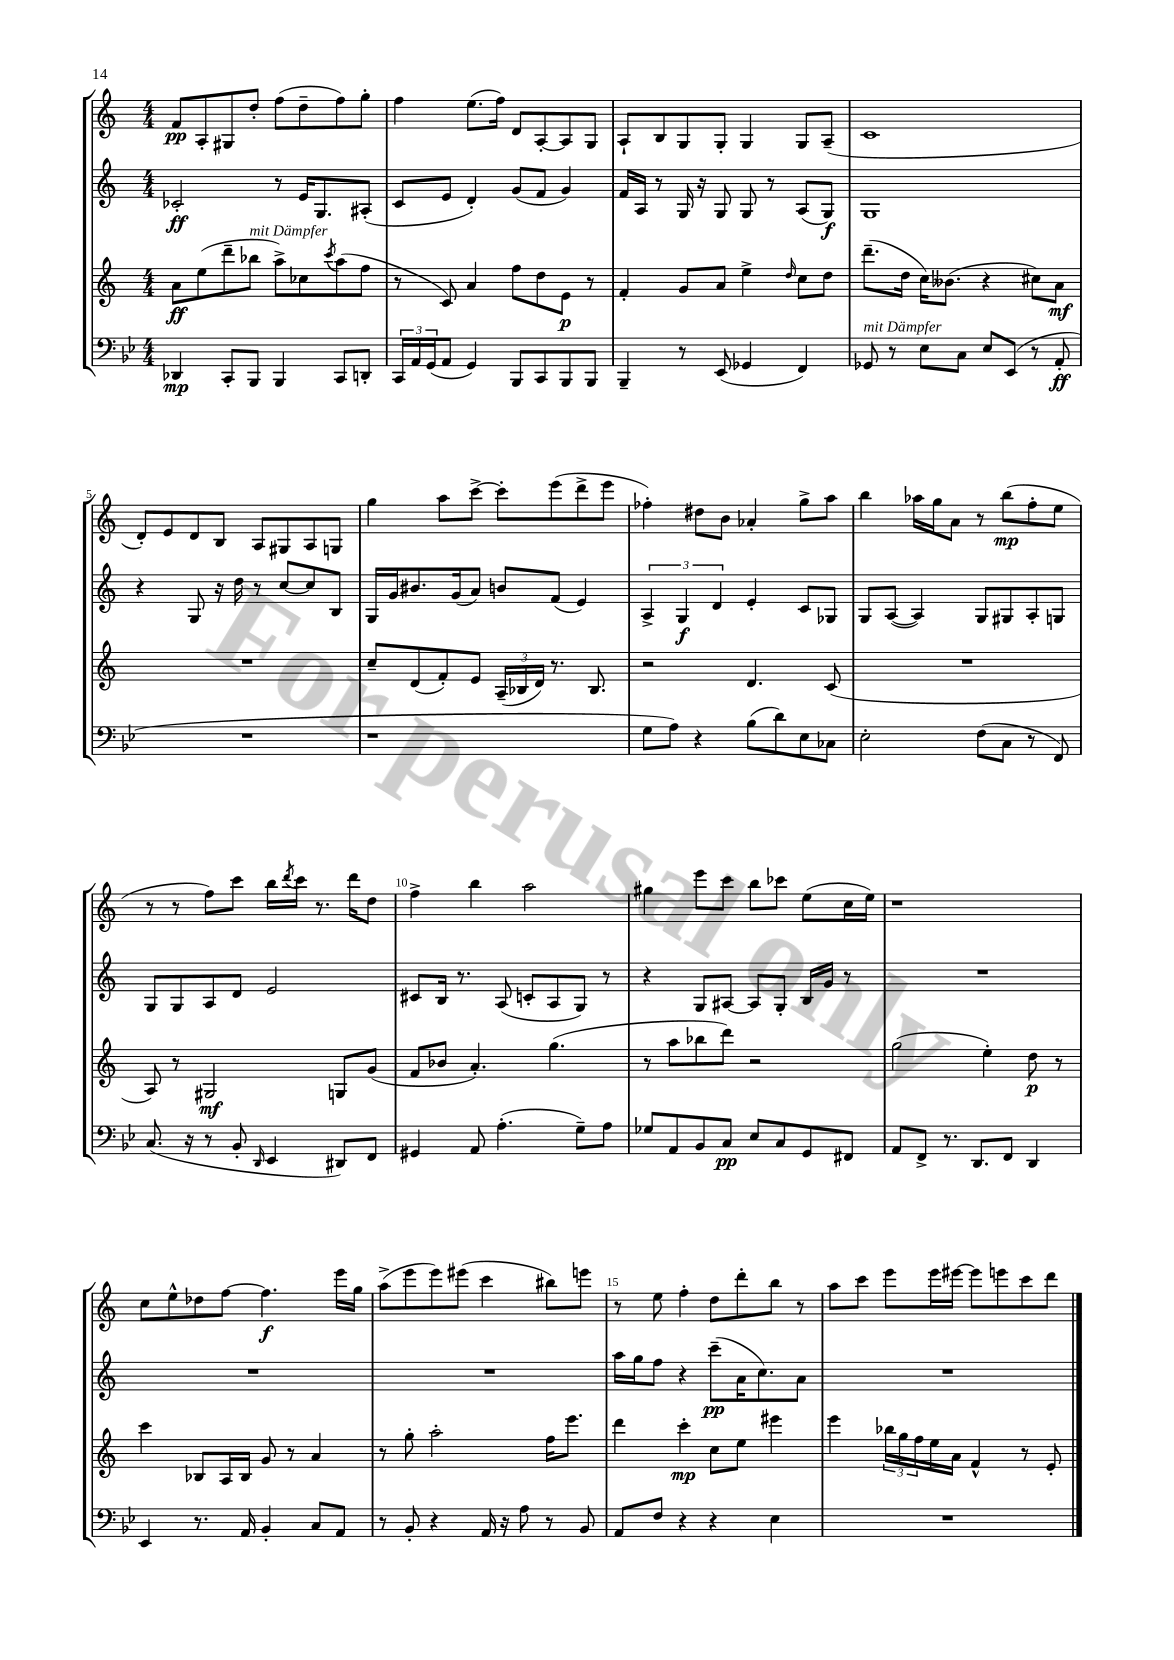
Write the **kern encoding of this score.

**kern	**dynam	**kern	**dynam	**kern	**dynam	**kern	**dynam
*part4	*part4	*part3	*part3	*part2	*part2	*part1	*part1
*staff4	*staff4	*staff3	*staff3	*staff2	*staff2	*staff1	*staff1
*clefF4	*	*clefG2	*	*clefG2	*	*clefG2	*
*k[b-e-]	*	*k[]	*	*k[]	*	*k[]	*
*M4/4	*	*M4/4	*	*M4/4	*	*M4/4	*
=1	=1	=1	=1	=1	=1	=1	=1
4DD-X/	mp	8a\L	ff	2c-X'/	ff	8f/L	pp
.	.	(8ee\	.	.	.	8A'/	.
8CC'/L	.	8ddd~\	.	.	.	8G#X/	.
!	!	!LO:TX:a:i:t=mit Dämpfer	!	!	!	!	!
8BBB-/J	.	8bb-X\J	.	.	.	8dd'/J	.
4BBB-/	.	8aa^\L)	.	8r	.	(8ff\L	.
.	.	8cc-X\	.	16e/KL	.	8dd~\	.
.	.	.	.	8.G/	.	.	.
.	.	8qccc/	.	.	.	.	.
8CC/L	.	(8aa\	.	.	.	8ff\)	.
8DDn'/J	.	8ff\J	.	(8A#X'/J	.	8gg'\J	.
=2	=2	=2	=2	=2	=2	=2	=2
24CC/LL	.	8r	.	8c/L	.	4ff\	.
24AA/	.	.	.	.	.	.	.
(24GG/J	.	.	.	.	.	.	.
8AA/J	.	8c/)	.	8e/J	.	.	.
4GG/)	.	4a/	.	4d'/)	.	(8.ee\L	.
.	.	.	.	.	.	16ff\Jk)	.
8BBB-/L	.	8ff\L	.	(8g/L	.	8d/L	.
8CC/	.	8dd\	.	8f/J	.	[8A'/	.
8BBB-/	.	8e\J	p	4g/)	.	8A/]	.
8BBB-/J	.	8r	.	.	.	8G/J	.
=3	=3	=3	=3	=3	=3	=3	=3
4BBB-~/	.	4f'/	.	16f/LL	.	8A`/L	.
.	.	.	.	16A/JJ	.	.	.
.	.	.	.	8r	.	8B/	.
8r	.	8g/L	.	16G/	.	8G/	.
.	.	.	.	16r	.	.	.
(8EE-/	.	8a/J	.	8G/	.	8G'/J	.
4GG-X/	.	4ee^\	.	8G/	.	4G/	.
.	.	.	.	8r	.	.	.
.	.	16qqdd/	.	.	.	.	.
4FF/)	.	8cc\L	.	(8A/L	.	8G/L	.
.	.	8dd\J	.	8G/J)	f	(8A~/J	.
=4	=4	=4	=4	=4	=4	=4	=4
!LO:TX:a:i:t=mit Dämpfer	!	!	!	!	!	!	!
8GG-X/	.	(8.ddd~\L	.	1G	.	1c	.
8r	.	.	.	.	.	.	.
.	.	16dd\Jk	.	.	.	.	.
8E-\L	.	16cc\KL)	.	.	.	.	.
.	.	(8.b--X\J	.	.	.	.	.
8C\J	.	.	.	.	.	.	.
8E-/L	.	4r	.	.	.	.	.
(8EE-/J	.	.	.	.	.	.	.
8r	.	8cc#X\L)	.	.	.	.	.
8AA'/	ff	8a\J	mf	.	.	.	.
!!LO:LB:g=z
=5	=5	=5	=5	=5	=5	=5	=5
1r	.	1r	.	4r	.	8d'/L)	.
.	.	.	.	.	.	8e/	.
.	.	.	.	8G/	.	8d/	.
.	.	.	.	16r	.	8B/J	.
.	.	.	.	16dd\	.	.	.
.	.	.	.	8r	.	8A/L	.
.	.	.	.	[8cc/L	.	8G#X/	.
.	.	.	.	8cc/]	.	8A/	.
.	.	.	.	8B/J	.	8Gn/J	.
=6	=6	=6	=6	=6	=6	=6	=6
1r	.	8cc~/L	.	16G/LL	.	4gg\	.
.	.	.	.	16g/J	.	.	.
.	.	(8d/	.	8.b#X/	.	.	.
.	.	8f'/)	.	.	.	8aa\L	.
.	.	.	.	(16g/k	.	.	.
.	.	8e/J	.	8a/J)	.	[8ccc^\J	.
.	.	(24A~/LL	.	8bn/L	.	8ccc'\L]	.
.	.	24B-X/	.	.	.	.	.
.	.	24d/JJ)	.	.	.	.	.
.	.	8.r	.	(8f/J	.	(8eee\	.
.	.	.	.	4e/)	.	8ddd^\	.
.	.	8.B-/	.	.	.	.	.
.	.	.	.	.	.	8eee\J	.
=7	=7	=7	=7	=7	=7	=7	=7
8G\L	.	2r	.	6A^/	.	4ff-X'\)	.
8A\J)	.	.	.	.	.	.	.
.	.	.	.	6G/	f	.	.
4r	.	.	.	.	.	8dd#X\L	.
.	.	.	.	6d/	.	.	.
.	.	.	.	.	.	8b\J	.
(8B-\L	.	4.d/	.	4e'/	.	4a-X'/	.
8d\)	.	.	.	.	.	.	.
8E-\	.	.	.	8c/L	.	8gg^\L	.
8C-X\J	.	(8c/	.	8G-X/J	.	8aa\J	.
=8	=8	=8	=8	=8	=8	=8	=8
2E-'\	.	1r	.	8G/L	.	4bb\	.
.	.	.	.	([8A/J	.	.	.
.	.	.	.	4A/])	.	16aa-X\LL	.
.	.	.	.	.	.	16gg\J	.
.	.	.	.	.	.	8a\J	.
(8F\L	.	.	.	8G/L	.	8r	.
8C\J	.	.	.	8G#X/	.	(8bb\L	mp
8r	.	.	.	8A'/	.	8ff'\	.
8FF/)	.	.	.	8Gn/J	.	8ee\J	.
!!LO:LB:g=z
=9	=9	=9	=9	=9	=9	=9	=9
(8.C/	.	8A/)	.	8G/L	.	8r	.
.	.	8r	.	8G/	.	8r	.
16r	.	.	.	.	.	.	.
8r	.	2G#X/	mf	8A/	.	8ff\L)	.
8BB-'/	.	.	.	8d/J	.	8ccc\J	.
16qqDD/	.	.	.	.	.	.	.
4EE-/	.	.	.	2e/	.	16bb\LL	.
.	.	.	.	.	.	8qddd/	.
.	.	.	.	.	.	16ccc\JJ	.
.	.	.	.	.	.	8.r	.
8DD#X/L)	.	8Gn/L	.	.	.	.	.
.	.	.	.	.	.	16ddd\KL	.
8FF/J	.	(8g/J	.	.	.	8dd\J	.
=10	=10	=10	=10	=10	=10	=10	=10
4GG#X/	.	8f/L	.	8c#X/L	.	4ff^\	.
.	.	8b-X/J	.	16B/Jk	.	.	.
.	.	.	.	8.r	.	.	.
8AA/	.	4.a'/)	.	.	.	4bb\	.
(4.A'\	.	.	.	(8A/	.	.	.
.	.	.	.	8cn'/L	.	2aa\	.
.	.	(4.gg\	.	8A/	.	.	.
8G~\L)	.	.	.	8G/J)	.	.	.
8A\J	.	.	.	8r	.	.	.
=11	=11	=11	=11	=11	=11	=11	=11
8G-X/L	.	8r	.	4r	.	4gg#X\	.
8AA/	.	8aa\L	.	.	.	.	.
8BB-/	.	8bb-X\	.	8G/L	.	8eee\L	.
8C/J	pp	8ddd\J)	.	[8A#X/J	.	8ccc\J	.
8E-/L	.	2r	.	8A#/L]	.	8bb\L	.
8C/	.	.	.	8G'/J	.	8ccc-X\J	.
8GG/	.	.	.	16B/LL	.	(8ee\L	.
.	.	.	.	16g/JJ	.	.	.
8FF#X/J	.	.	.	8r	.	16cc\L	.
.	.	.	.	.	.	16ee\JJ)	.
=12	=12	=12	=12	=12	=12	=12	=12
8AA/L	.	(2gg\	.	1r	.	1r	.
8FF^/J	.	.	.	.	.	.	.
8.r	.	.	.	.	.	.	.
8.DD/L	.	.	.	.	.	.	.
.	.	4ee'\)	.	.	.	.	.
8FF/J	.	.	.	.	.	.	.
4DD/	.	8dd\	p	.	.	.	.
.	.	8r	.	.	.	.	.
!!LO:LB:g=z
=13	=13	=13	=13	=13	=13	=13	=13
4EE-/	.	4ccc\	.	1r	.	8cc\L	.
.	.	.	.	.	.	8ee^^\	.
8.r	.	8B-X/L	.	.	.	8dd-X\	.
.	.	16A/L	.	.	.	[8ff\J	.
16AA/	.	16B-/JJ	.	.	.	.	.
4BB-'/	.	8g/	.	.	.	4.ff\]	f
.	.	8r	.	.	.	.	.
8C/L	.	4a/	.	.	.	.	.
8AA/J	.	.	.	.	.	16eee\LL	.
.	.	.	.	.	.	16gg\JJ	.
=14	=14	=14	=14	=14	=14	=14	=14
8r	.	8r	.	1r	.	(8aa^\L	.
8BB-'/	.	8gg'\	.	.	.	8eee\	.
4r	.	2aa'\	.	.	.	8eee\)	.
.	.	.	.	.	.	(8eee#X\J	.
16AA/	.	.	.	.	.	4ccc\	.
16r	.	.	.	.	.	.	.
8A\	.	.	.	.	.	.	.
8r	.	16ff\KL	.	.	.	8bb#X\L)	.
.	.	8.eee\J	.	.	.	.	.
8BB-/	.	.	.	.	.	8eeen\J	.
=15	=15	=15	=15	=15	=15	=15	=15
8AA/L	.	4ddd\	.	16aa\LL	.	8r	.
.	.	.	.	16gg\J	.	.	.
8F/J	.	.	.	8ff\J	.	8ee\	.
4r	.	4ccc'\	mp	4r	.	4ff'\	.
4r	.	8cc\L	.	(8ccc~\L	pp	8dd\L	.
.	.	8ee\J	.	16a\K	.	8ddd'\	.
.	.	.	.	8.cc\)	.	.	.
4E-\	.	4eee#X\	.	.	.	8bb\J	.
.	.	.	.	8a\J	.	8r	.
=16	=16	=16	=16	=16	=16	=16	=16
1r	.	4eee\	.	1r	.	8aa\L	.
.	.	.	.	.	.	8ccc\J	.
.	.	24bb-X\LL	.	.	.	8eee\L	.
.	.	24gg\	.	.	.	.	.
.	.	24ff\	.	.	.	.	.
.	.	16ee\	.	.	.	16eee\L	.
.	.	16a\JJ	.	.	.	[16eee#X\JJ	.
.	.	4f^^/	.	.	.	8eee#\L]	.
.	.	.	.	.	.	8eeen\	.
.	.	8r	.	.	.	8ccc\	.
.	.	8e'/	.	.	.	8ddd\J	.
==	==	==	==	==	==	==	==
*-	*-	*-	*-	*-	*-	*-	*-
